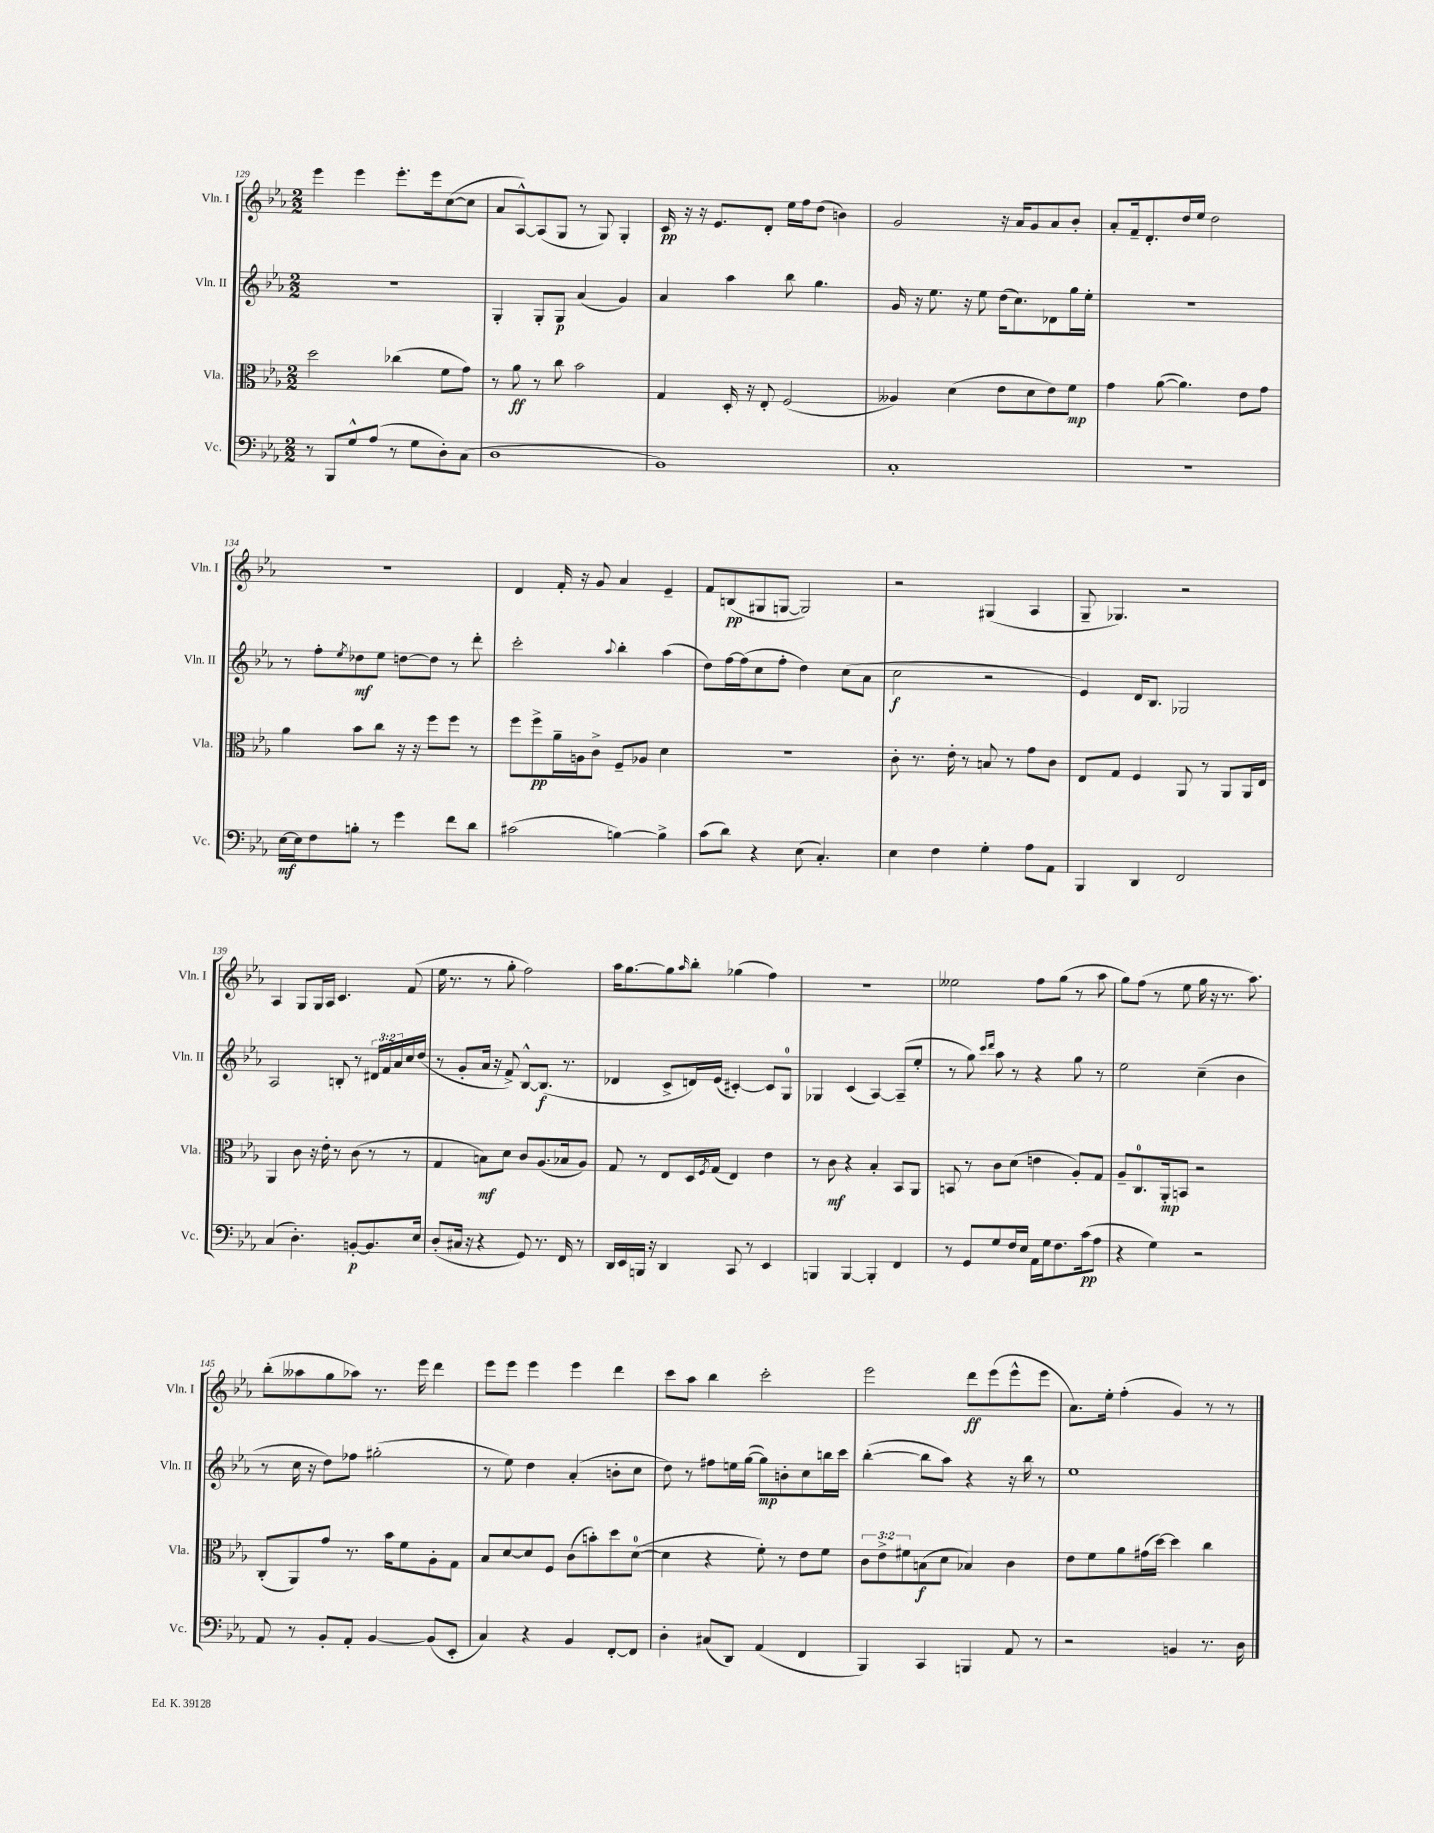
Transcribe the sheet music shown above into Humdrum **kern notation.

**kern	**dynam	**kern	**dynam	**kern	**dynam	**kern	**dynam
*part4	*part4	*part3	*part3	*part2	*part2	*part1	*part1
*staff4	*staff4	*staff3	*staff3	*staff2	*staff2	*staff1	*staff1
*I"Vc.	*	*I"Vla.	*	*I"Vln. II	*	*I"Vln. I	*
*I'Vc.	*	*I'Vla.	*	*I'Vln. II	*	*I'Vln. I	*
*clefF4	*	*clefC3	*	*clefG2	*	*clefG2	*
*k[b-e-a-]	*	*k[b-e-a-]	*	*k[b-e-a-]	*	*k[b-e-a-]	*
*M2/2	*	*M2/2	*	*M2/2	*	*M2/2	*
=129	=129	=129	=129	=129	=129	=129	=129
8r	.	2dd\	.	1r	.	4eee-\	.
8BBB-/L	.	.	.	.	.	.	.
8G^^/	.	.	.	.	.	4eee-\	.
(8A-/J	.	.	.	.	.	.	.
8r	.	(4cc-X\	.	.	.	8.eee-'\L	.
8G\L	.	.	.	.	.	.	.
.	.	.	.	.	.	16eee-\k	.
8D'\)	.	8f\L	.	.	.	([8cc\	.
(8C\J	.	8g\J)	.	.	.	8cc\J]	.
=130	=130	=130	=130	=130	=130	=130	=130
1D	.	8r	.	4G'/	.	8a-/L	.
.	.	8a-\	ff	.	.	[8A-^^/)	.
.	.	8r	.	8G'/L	.	(8A-/]	.
.	.	8cc\	.	8G/J	p	8G/J	.
.	.	2b-\	.	(4a-/	.	8r	.
.	.	.	.	.	.	8G/)	.
.	.	.	.	4g/)	.	4G'/	.
=131	=131	=131	=131	=131	=131	=131	=131
1BB-)	.	4G/	.	4a-/	.	16c/	pp
.	.	.	.	.	.	16r	.
.	.	.	.	.	.	16r	.
.	.	.	.	.	.	8.e-/L	.
.	.	16D'/	.	4aa-\	.	.	.
.	.	16r	.	.	.	.	.
.	.	8E-'/	.	.	.	8d'/J	.
.	.	(2F/	.	8bb-\	.	16ee-\LL	.
.	.	.	.	.	.	16ff\J	.
.	.	.	.	4.gg\	.	(8dd\J	.
.	.	.	.	.	.	4bn\)	.
=132	=132	=132	=132	=132	=132	=132	=132
1C'	.	4A--X/)	.	16g/	.	2g/	.
.	.	.	.	16r	.	.	.
.	.	.	.	8.ee-\	.	.	.
.	.	(4d\	.	.	.	.	.
.	.	.	.	16r	.	.	.
.	.	.	.	8ee-\	.	.	.
.	.	8e-\L	.	(16dd\KL	.	16r	.
.	.	.	.	8.cc\)	.	16a-/KL	.
.	.	8d\	.	.	.	8g/	.
.	.	8e-\)	.	8d-X\	.	8a-/	.
.	.	8f\J	mp	16gg\L	.	8b-'/J	.
.	.	.	.	16ee-'\JJ	.	.	.
=133	=133	=133	=133	=133	=133	=133	=133
1r	.	4g\	.	1r	.	8a-'/L	.
.	.	.	.	.	.	16f~/k	.
.	.	.	.	.	.	8.d'/	.
.	.	([8a-\	.	.	.	.	.
.	.	4.a-\])	.	.	.	16dd/L	.
.	.	.	.	.	.	16ee-/JJ	.
.	.	.	.	.	.	2dd\	.
.	.	8e-\L	.	.	.	.	.
.	.	8g\J	.	.	.	.	.
!!LO:LB:g=z
=134	=134	=134	=134	=134	=134	=134	=134
[16E-\LL	mf	4a-\	.	8r	.	1r	.
16E-\J]	.	.	.	.	.	.	.
8F\	.	.	.	8ff'\L	.	.	.
.	.	.	.	8qee-/	.	.	.
8Bn'\J	.	8b-\L	.	8dd-X\	mf	.	.
8r	.	8cc\J	.	8ee-\J	.	.	.
4g\	.	16r	.	[8ddn\L	.	.	.
.	.	16r	.	.	.	.	.
.	.	8ff\L	.	8dd\J]	.	.	.
8f\L	.	8ff\J	.	8r	.	.	.
8d\J	.	8r	.	8ddd'\	.	.	.
=135	=135	=135	=135	=135	=135	=135	=135
(2c#X\	.	8ff\L	.	2ccc'\	.	4d/	.
.	.	8ff^\	pp	.	.	.	.
.	.	16a-~\L	.	.	.	16f'/	.
.	.	16An\J	.	.	.	16r	.
.	.	8c^\J	.	.	.	8g/	.
.	.	.	.	8qqaa-/	.	.	.
[4Bn\)	.	8F~/L	.	4bb-'\	.	4a-/	.
.	.	8A-X/J	.	.	.	.	.
4B^\]	.	4d\	.	(4aa-\	.	4e-~/	.
=136	=136	=136	=136	=136	=136	=136	=136
(8c\L	.	1r	.	8dd\L)	.	8f/L	.
8d\J)	.	.	.	[16ff\L	.	(8Bn/	pp
.	.	.	.	(16ff\J]	.	.	.
4r	.	.	.	8cc\	.	8G#X/	.
.	.	.	.	8ff'\J	.	[8Gn/J	.
(8E-\	.	.	.	4dd\)	.	2G/])	.
4.C'/)	.	.	.	.	.	.	.
.	.	.	.	(8cc\L	.	.	.
.	.	.	.	8a-\J	.	.	.
=137	=137	=137	=137	=137	=137	=137	=137
4E-\	.	8c'\	.	2cc\	f	2r	.
.	.	8.r	.	.	.	.	.
4F\	.	.	.	.	.	.	.
.	.	16e-'\	.	.	.	.	.
.	.	8r	.	.	.	.	.
4G'\	.	8Bn/	.	2r	.	(4G#X/	.
.	.	8r	.	.	.	.	.
8A-\L	.	8g\L	.	.	.	4A-/	.
8AA-\J	.	8c\J	.	.	.	.	.
=138	=138	=138	=138	=138	=138	=138	=138
4BBB-/	.	8E-/L	.	4e-/)	.	8G~/	.
.	.	8G/J	.	.	.	4.G-X/)	.
4DD/	.	4F/	.	16d/KL	.	.	.
.	.	.	.	8.B-/J	.	.	.
2FF/	.	8AA-/	.	2G-X/	.	2r	.
.	.	8r	.	.	.	.	.
.	.	8AA-/L	.	.	.	.	.
.	.	16AA-/L	.	.	.	.	.
.	.	16E-/JJ	.	.	.	.	.
!!LO:LB:g=z
=139	=139	=139	=139	=139	=139	=139	=139
(4C/	.	4AA-/	.	2A-/	.	4A-/	.
4.D'\)	.	8c\	.	.	.	8G/L	.
.	.	16r	.	.	.	16G/L	.
.	.	16e-'\	.	.	.	16A-/JJ	.
.	.	8r	.	8Bn'/	.	4.c/	.
[8BBn'/L	p	(8c\	.	8r	.	.	.
8.BB/]	.	8r	.	24d#X/LL	.	.	.
.	.	.	.	24f/	.	.	.
.	.	.	.	24a-/	.	.	.
.	.	8r	.	16cc/	.	(8f/	.
16E-/Jk	.	.	.	(16dd/JJ	.	.	.
=140	=140	=140	=140	=140	=140	=140	=140
(8D'/L	.	4G/	.	8r	.	16ee-\	.
.	.	.	.	.	.	8.r	.
16C#X/Jk	.	.	.	8g'/L	.	.	.
16r	.	.	.	.	.	.	.
4r	.	8Bn\L)	mf	16a-/Jk	.	8r	.
.	.	.	.	16r	.	.	.
.	.	8d\J	.	8f^/)	.	8gg'\	.
8GG/)	.	8c/L	.	[8B-^^/L	.	2ff\)	.
8.r	.	(8.A-/	.	(8.B-/J]	f	.	.
16FF/	.	16B-X/k	.	8.r	.	.	.
8r	.	8A-/J)	.	.	.	.	.
=141	=141	=141	=141	=141	=141	=141	=141
16DD/LL	.	8G/	.	4d-X/	.	16aa-\KL	.
16EE-/	.	.	.	.	.	[8.gg\	.
16BBBn/JJ	.	8r	.	.	.	.	.
16r	.	.	.	.	.	.	.
4DD/	.	8E-/L	.	8c^/L	.	8gg\]	.
.	.	.	.	.	.	16qqaa-/	.
.	.	16D/L	.	16dn/L)	.	8bb-'\J	.
.	.	8qF/	.	.	.	.	.
.	.	(16G/JJ	.	(16e-/JJ	.	.	.
8CC/	.	4E-/)	.	[4c#X'/)	.	(4gg-X\	.
8r	.	.	.	.	.	.	.
4EE-/	.	4e-\	.	8c#/L]	.	4ff\)	.
.	.	.	.	8G/J	.	.	.
=142	=142	=142	=142	=142	=142	=142	=142
4BBBn/	.	8r	.	4G-X/	.	1r	.
.	.	8c\	mf	.	.	.	.
[4BBB/	.	4r	.	(4c/	.	.	.
4BBB'/]	.	4B-'/	.	[4A-/)	.	.	.
4FF/	.	8BB-/L	.	(8A-~/L]	.	.	.
.	.	8AA-/J	.	8ee-'/J	.	.	.
=143	=143	=143	=143	=143	=143	=143	=143
8r	.	8BBn/	.	8r	.	2ee--X\	.
8GG/L	.	8r	.	8gg\)	.	.	.
.	.	.	.	16qqccc/LL	.	.	.
.	.	.	.	16qqddd/JJ	.	.	.
8G/	.	8c\L	.	8aa-\	.	.	.
16F/L	.	(8d\J	.	8r	.	.	.
16E-/JJ	.	.	.	.	.	.	.
16AA-\LL	.	4en\	.	4r	.	8ff\L	.
16G\J	.	.	.	.	.	.	.
8.F\	.	.	.	.	.	(8gg\J	.
.	.	8A-'/L)	.	8gg\	.	8r	.
(16c\k	pp	.	.	.	.	.	.
8A-\J	.	8G/J	.	8r	.	8aa-\	.
=144	=144	=144	=144	=144	=144	=144	=144
4r	.	8A-~/L	.	2ee-\	.	8gg\L)	.
.	.	8.C/	.	.	.	(8ff\J	.
4G\)	.	.	.	.	.	8r	.
.	.	16AA-'/k	mp	.	.	.	.
.	.	8BBn/J	.	.	.	8ee-\	.
2r	.	2r	.	(4cc~\	.	16gg\	.
.	.	.	.	.	.	16r	.
.	.	.	.	.	.	8.r	.
.	.	.	.	4b-\	.	.	.
.	.	.	.	.	.	8.aa-\)	.
!!LO:LB:g=z
=145	=145	=145	=145	=145	=145	=145	=145
8AA-/	.	(8C'/L	.	8r	.	(8bb-'\L	.
8r	.	8AA-/)	.	16cc\	.	8aa--X\	.
.	.	.	.	16r	.	.	.
8BB-'/L	.	8g/J	.	8dd\L)	.	8gg\	.
8AA-'/J	.	8.r	.	8ff-X\J	.	8aa-X\J)	.
[4BB-/	.	.	.	(2gg#X'\	.	8.r	.
.	.	16b-\KL	.	.	.	.	.
.	.	8f\	.	.	.	.	.
.	.	.	.	.	.	16eee-\	.
(8BB-/L]	.	8A-'\	.	.	.	4ddd\	.
8EE-'/J	.	8G\J	.	.	.	.	.
=146	=146	=146	=146	=146	=146	=146	=146
4C/)	.	8B-/L	.	8r	.	8eee-\L	.
.	.	[8d/	.	8ee-\)	.	8eee-\J	.
4r	.	8d/]	.	4dd\	.	4eee-\	.
.	.	8F/J	.	.	.	.	.
4BB-/	.	(8c\L	.	(4a-'/	.	4eee-\	.
.	.	8bn'\)	.	.	.	.	.
[8FF'/L	.	8dd\	.	8bn'\L	.	4ddd\	.
8FF/J]	.	([8d\J	.	8cc\J	.	.	.
=147	=147	=147	=147	=147	=147	=147	=147
4D'\	.	4d\]	.	8dd\)	.	8ccc\L	.
.	.	.	.	8r	.	8aa-\J	.
(8C#X/L	.	4r	.	8ff#X\L	.	4bb-\	.
8DD/J)	.	.	.	16een\L	.	.	.
.	.	.	.	([16gg\JJ	.	.	.
(4AA-/	.	8f'\)	.	8gg\L])	mp	2ccc'\	.
.	.	8r	.	8bn'\	.	.	.
4FF/	.	8e-\L	.	8cc\	.	.	.
.	.	8f\J	.	16bbn\L	.	.	.
.	.	.	.	16ccc\JJ	.	.	.
=148	=148	=148	=148	=148	=148	=148	=148
4BBB-/)	.	12c\L	.	([4bb-'\	.	2eee-\	.
.	.	12e-^\	.	.	.	.	.
.	.	12f#X\	.	.	.	.	.
4CC/	.	(8Bn\	f	8bb-\L]	.	.	.
.	.	8d\J	.	8aa-\J)	.	.	.
4BBBn/	.	4B-X/)	.	4r	.	8ddd\L	ff
.	.	.	.	.	.	(8eee-\	.
8AA-/	.	4c\	.	16r	.	8eee-^^\	.
.	.	.	.	16bb-\	.	.	.
8r	.	.	.	8r	.	8eee-\J	.
=149	=149	=149	=149	=149	=149	=149	=149
2r	.	8e-\L	.	1ee-	.	8.a-\L)	.
.	.	8f\	.	.	.	.	.
.	.	.	.	.	.	16ee-'\Jk	.
.	.	8a-\	.	.	.	(4ff'\	.
.	.	(16g#X\L	.	.	.	.	.
.	.	[16dd\JJ)	.	.	.	.	.
4BBn/	.	4dd\]	.	.	.	4g/)	.
8.r	.	4cc\	.	.	.	8r	.
.	.	.	.	.	.	8r	.
16D\	.	.	.	.	.	.	.
==	==	==	==	==	==	==	==
*-	*-	*-	*-	*-	*-	*-	*-
